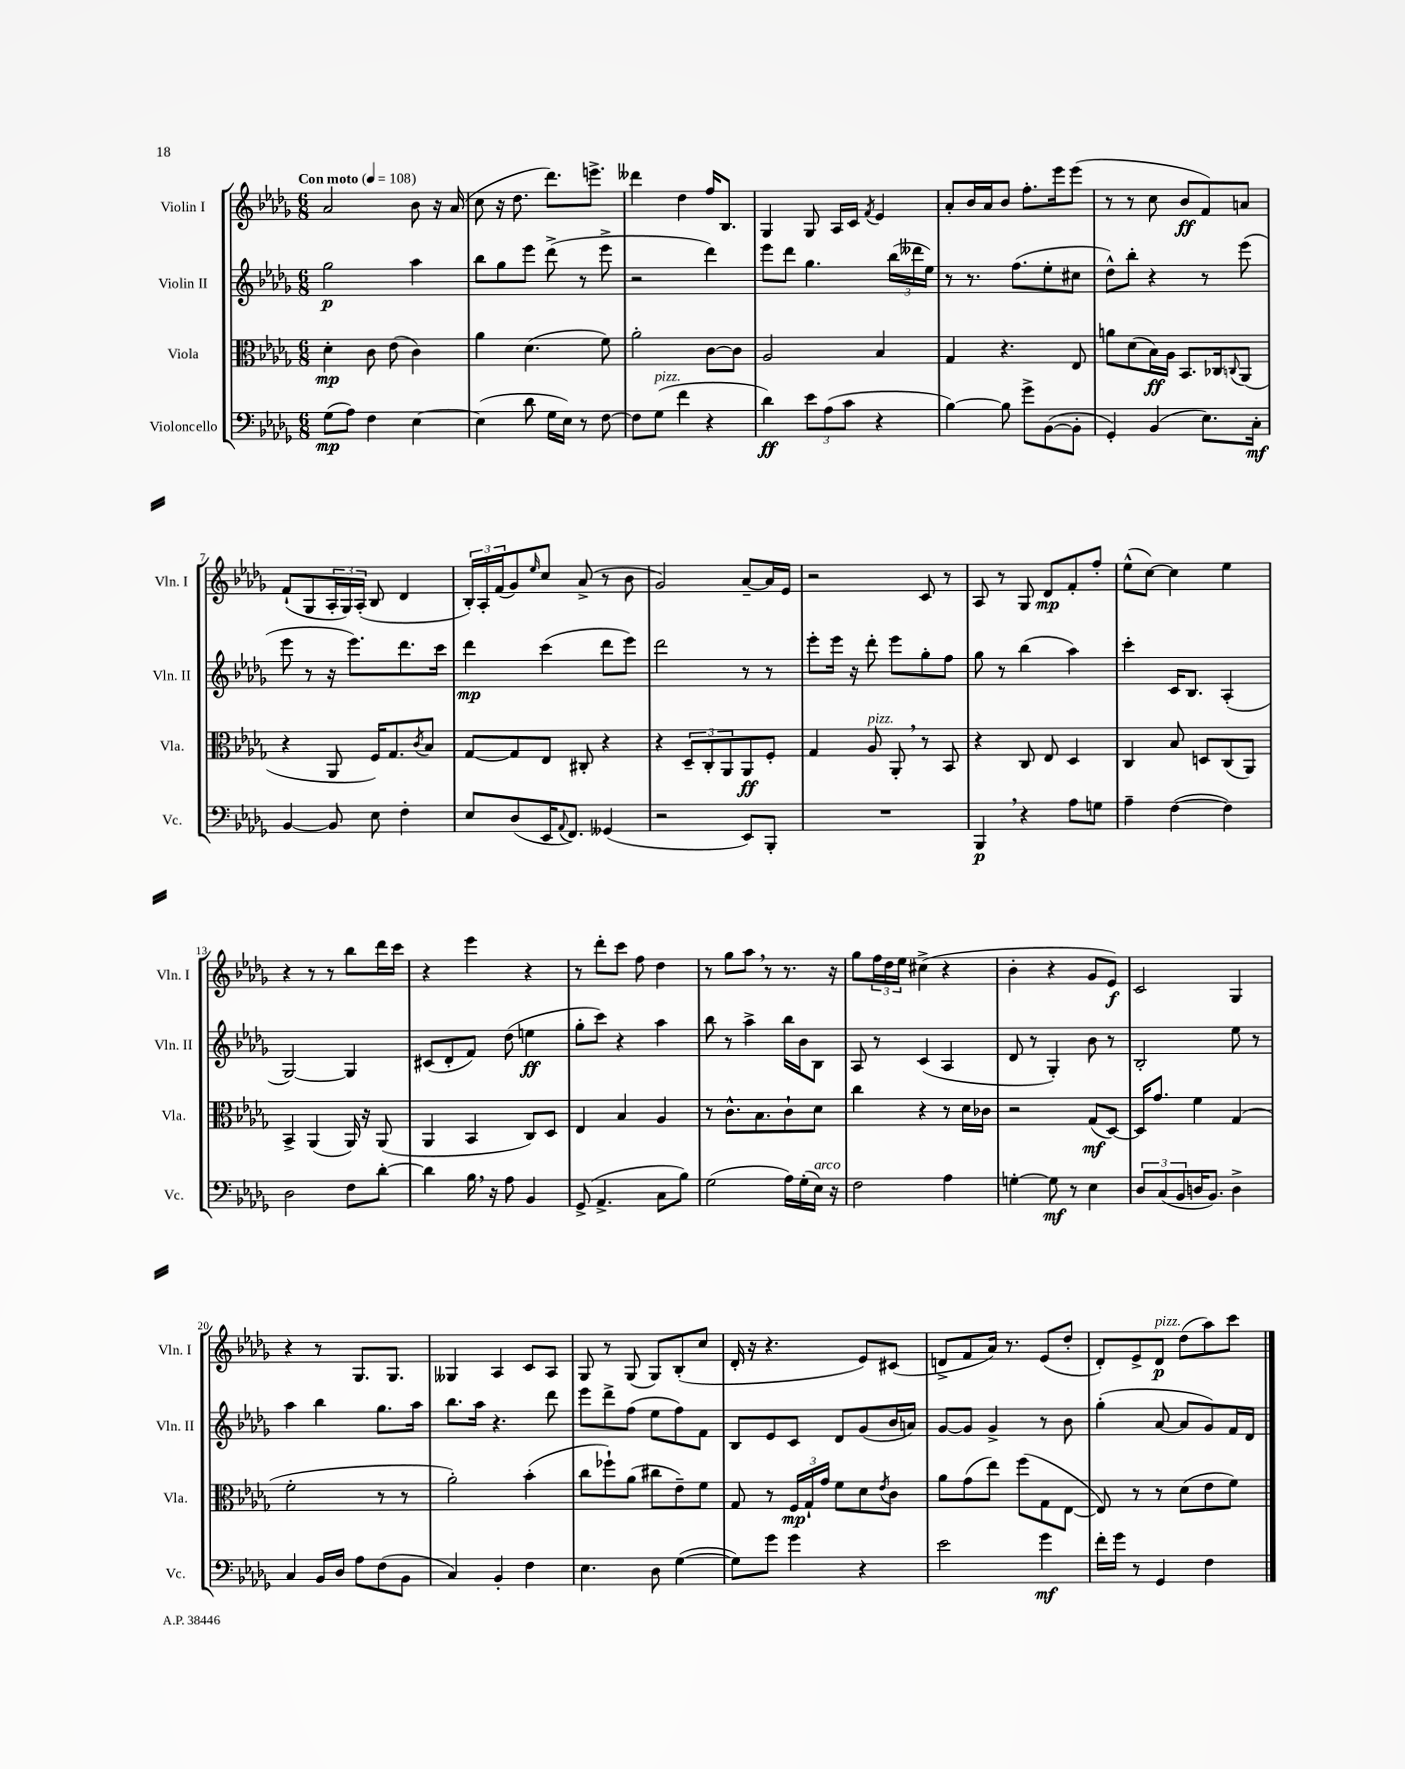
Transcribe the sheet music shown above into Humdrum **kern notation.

**kern	**kern	**kern	**kern
*staff4	*staff3	*staff2	*staff1
*clefF4	*clefC3	*clefG2	*clefG2
*k[b-e-a-d-g-]	*k[b-e-a-d-g-]	*k[b-e-a-d-g-]	*k[b-e-a-d-g-]
*M6/8	*M6/8	*M6/8	*M6/8
*MM108	*MM108	*MM108	*MM108
(8G-\L	4d-'\	2gg-\	2a-/
8A-\J)	.	.	.
4F\	8c\	.	.
.	(8e-\	.	.
[4E-\	4c\)	4aa-\	8b-\
.	.	.	16r
.	.	.	(16a-/
=	=	=	=
(4E-\]	4a-\	8bb-\L	8cc\
.	.	8gg-\	16r
.	.	.	8.dd-\
8d-\	(4.d-\	8eee-\J	.
16G-\LL	.	(8ddd-^\	8.ddd-\L)
16E-\JJ)	.	.	.
8r	.	8r	.
.	.	.	8.eee^\J
[8F\	8f\)	8eee-^\	.
=	=	=	=
8F\]L	2a-'\	2r	4ddd--\
(8G-\J	.	.	.
4f\	.	.	4dd-\
4r	[8c\L	4ddd-\)	16ff/LK
.	.	.	8.B-/J
.	8c\]J	.	.
=	=	=	=
4d-\)	2A-/	8eee-\L	4G-/
.	.	8ddd-\J	.
12e-\L	.	4.gg-\	8G-/
(12A-\	.	.	.
.	.	.	16A-/LL
12c\J	.	.	.
.	.	.	16c/JJ
.	.	.	8qf/
4r	4B-/	.	4e-/
.	.	(24bb-\LL	.
.	.	24ddd--\	.
.	.	24ee-\JJ)	.
=	=	=	=
[4B-\)	4G-/	8r	8a-'/L
.	.	8.r	16b-/L
.	.	.	16a-/J
8B-\]	4.r	.	8b-/J
.	.	(8.ff\L	.
8g-^\L	.	.	8.ff'\L
([8BB-\	.	8ee-'\	.
.	.	.	16eee-\k
8BB-'\]J	8E-/	8cc#\J	(8eee-\J
=	=	=	=
4GG-'/)	8a\L	8dd-^^\L)	8r
.	(8d-\	8bb-'\J	8r
(4BB-/	16B-\L)	4r	8cc\
.	16A-\JJ	.	.
.	8.BB-/L	.	8b-/L
8.E-\L)	.	8r	8f/)
.	16C-/k	.	.
.	8qqC/	.	.
.	(8AA-/J	(8eee-\	8a/J
16C'\Jk	.	.	.
=	=	=	=
[4BB-/	4r	8eee-\	(8f`/L
.	.	8r	8G-/
8BB-/]	8AA-/	16r	24A-'/L
.	.	.	24G-/)
.	.	8.eee-\L)	.
.	.	.	(24A-'/JJ
8E-\	16F/LK)	.	8B-/
.	8.G-/	.	.
4F'\	.	8.ddd-\	4d-/
.	8qc/	.	.
.	8B-/J	.	.
.	.	16ccc\Jk	.
=	=	=	=
8E-/L	[8G-/L	4ddd-\	24B-'/LL)
.	.	.	24A-'/
.	.	.	(24f/J
(8D-/	8G-/]	.	8g-/)
.	.	.	16qqee-/
16EE-/K	8E-/J	(4ccc\	8cc/J
8qqAA-/	.	.	.
8.FF/J)	.	.	.
.	8C#'/	.	(8a-^/
(4GG--/	4r	8ddd-\L	8r
.	.	8eee-\J)	8b-\
=	=	=	=
2r	4r	2ddd-\	2g-/)
.	12D-~/L	.	.
.	12C'/	.	.
.	12AA-/	.	.
8EE-/L)	8AA-/	8r	[8a-~/L
8BBB-'/J	8F'/J	8r	16a-/]L
.	.	.	16e-/JJ
=	=	=	=
2.r	4G-/	8eee-'\L	2r
.	.	16eee-\Jk	.
.	.	16r	.
.	8A-/	8ddd-'\	.
.	8AA-'/	8eee-\L	.
.	8r	8gg-'\	8c/
.	8BB-/	8ff\J	8r
=	=	=	=
4BBB-/	4r	8gg-\	8A-/
.	.	8r	8r
4r	8C/	(4bb-\	8G-/
.	8E-/	.	8d-/L
8A-\L	4D-/	4aa-\)	8f'/
8G\J	.	.	8ff'/J
=	=	=	=
4A-~\	4C/	4ccc'\	(8ee-^^\L
.	.	.	[8cc\J)
([4F\	8B-/	16c/LK	4cc\]
.	.	8.B-/J	.
.	8D/L	.	.
4F\])	(8C/	(4A-'/	4ee-\
.	8AA-/J)	.	.
=	=	=	=
2D-\	4BB-^/	[2G-/)	4r
.	(4AA-/	.	8r
.	.	.	8r
8F\L	16AA-/)	4G-/]	8bb-\L
.	16r	.	.
[8d-'\J	(8AA-/	.	16ddd-\L
.	.	.	16ccc\JJ
=	=	=	=
4d-\]	4AA-/	(8c#/L	4r
.	.	8d-'/	.
16B-\	4BB-/	8f/J)	4eee-\
16r	.	.	.
8A-\	.	(8dd-\	.
4BB-/	8C/L)	4ee\	4r
.	8D-/J	.	.
=	=	=	=
(8GG-^/	4E-/	8gg-'\L	8r
4.AA-^/	.	8ccc\J)	8ddd-'\L
.	4B-/	4r	8ccc\J
.	.	.	8ff\
8C\L	4A-/	4aa-\	4dd-\
8B-\J)	.	.	.
=	=	=	=
(2G-\	8r	8bb-\	8r
.	8.c^^\L	8r	8gg-\L
.	.	4aa-^\	8aa-\J
.	8.B-\	.	.
.	.	.	8r
16A-\LL)	8c`\	16bb-\LL	8.r
(16G-'\	.	16b-\J	.
16E-\JJ)	8d-\J	8B-\J	.
16r	.	.	16r
=	=	=	=
2F\	4cc\	8A-/	8gg-\L
.	.	8r	24ff\L
.	.	.	24dd-\
.	.	.	24ee-\JJ
.	4r	(4c/	(4cc#^\
4A-\	8r	4A-/	4r
.	16d-\LL	.	.
.	16c-\JJ	.	.
=	=	=	=
[4G'\	2r	8d-/	4b-'\
.	.	8r	.
8G\]	.	4G-'/)	4r
8r	.	.	.
4E-\	(8G-/L	8b-\	8g-/L
.	[8D-/J)	8r	8e-/J)
=	=	=	=
12D-/L	16D-/]LK	2B-'/	2c/
.	8.g-/J	.	.
(12C/	.	.	.
12BB-/	.	.	.
16D/K	4f\	.	.
8.BB-/J)	.	.	.
4D^\	(4G-/	8ee-\	4G-/
.	.	8r	.
=	=	=	=
4C/	2f'\	4aa-\	4r
16BB-/LL	.	4bb-\	8r
16D-/JJ	.	.	.
8A-\L	.	.	8.G-/L
(8F\	8r	8.gg-\L	.
.	.	.	8.G-/J
8BB-\J	8r	.	.
.	.	16aa-\Jk	.
=	=	=	=
4C/)	2a-'\)	8.bb-\L	4G--/
.	.	16aa-\Jk	.
4BB-'/	.	4.r	4A-/
4F\	(4b-'\	.	8c/L
.	.	8ddd-\	8A-/J
=	=	=	=
4.E-\	8cc\L	8eee-\L	8G-/
.	8ff-`\)	8ddd-^\	8r
.	(8a-\J	(8ff\J	(8G-/
8D-\	8cc#\L	8ee-\L	8G-/L)
([4G-\	8e-~\)	8ff\)	(8B-'/
.	8f\J	8f\J	8cc/J
=	=	=	=
8G-\]L)	8G-/	8B-/L	16d-'/
.	.	.	16r
8g-\J	8r	8e-/	4.r
4g-\	24F/LL	8c/J	.
.	24G-`/	.	.
.	24g-/JJ	.	.
.	8f\L	8d-/L	.
4r	8d-\	(8g-/	8e-/L)
.	8qe-/	.	.
.	8c\J	16b-/L	(8c#/J
.	.	16a/JJ)	.
=	=	=	=
2e-\	8a-\L	[8g-/L	8d^/L
.	(8g-\	8g-/]J	8f/
.	8ee-\J)	4g-^/	16a-/Jk)
.	.	.	8.r
.	(8ff\L	.	.
4g-\	8G-\	8r	(8e-/L
.	[8E-\J	8b-\	8dd-'/J
=	=	=	=
16f'\LL	8E-/])	(4gg-'\	8d-'/L)
16g-\JJ	.	.	.
8r	8r	.	8e-^/
4GG-/	8r	[8a-/	8d-/J
.	(8d-\L	8a-/]L	(8dd-\L
4F\	8e-\	8g-/)	8aa-\)
.	8f\J)	16f/L	8ccc\J
.	.	16d-/JJ	.
==	==	==	==
*-	*-	*-	*-
